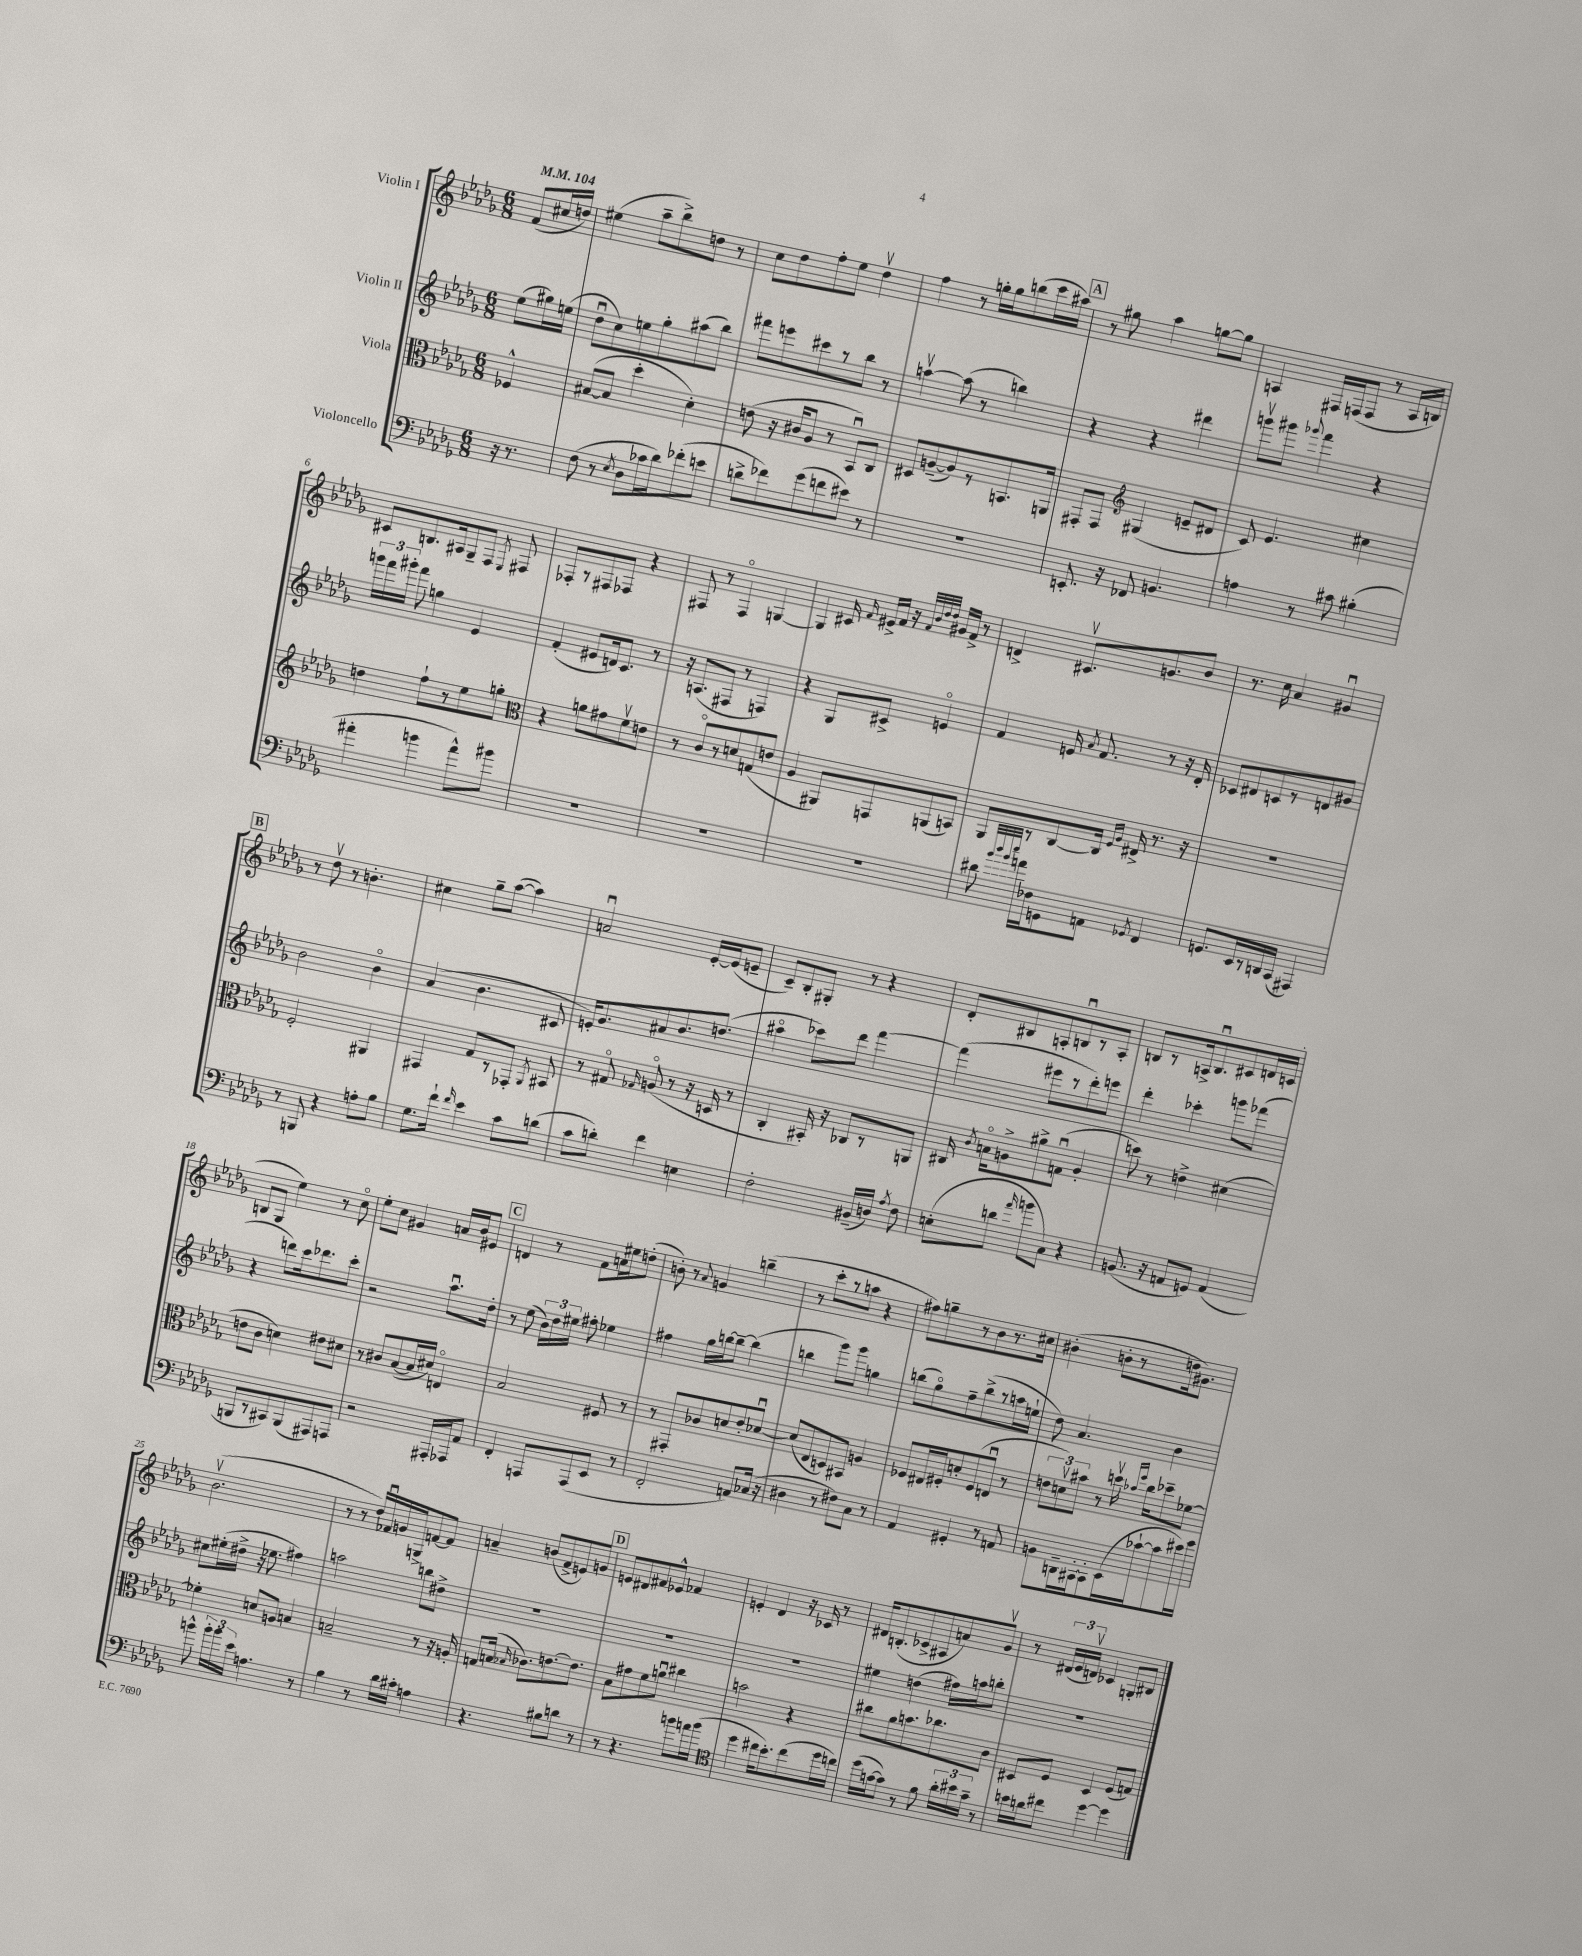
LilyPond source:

<<
\new StaffGroup <<
\new Staff = "s0" \with { instrumentName = "Violin I" } {
    \clef treble \key des \major \numericTimeSignature \time 6/8 \partial 4 \tempo 4 = 104
    \autoBeamOff f'8[( cis''16 d''16]) |
    eis''4( aes''8[-- bes''8->) d''8] r8 |
    c''8[ des''8 f''8-. ees''8] des''4\upbow |
    f''4 r8 g''16[-. g''16 b''8( c'''16 ais''16]) |
    \mark \markup { \box "A" } r8 gis''8 aes''4 g''8[~ g''8] |
    a4 fis16[ f16( f8] r8 a16[ b16]) |
    cis'8[ b8. ais16 ges8-- f8] \acciaccatura { ees8 } fis8 |
    fes8[-. r8 fis8 fes8] r4 |
    fis8 r8 fis4\flageolet g4~ |
    g4 cis'16 \grace { f'16 } eis'16[-> f'16] r16 \grace { f'32[ bes'32 des''32 des''32] } gis'16[ f'16]-> r8 |
    d'4-> cis'8.[\upbow g'8. bes'8] |
    r8. c''16 aes'4 gis'4\downbow |
    \mark \markup { \box "B" } r8 des''8\upbow r8 b'4.-. |
    cis''4 ges''8[-- aes''8]~( aes''4) |
    a'2\downbow ees'16[~-. ees'16( e'8]-- |
    c'8[--) bes8-. gis8]-. r8 r4 |
    des'8[-. bis8 a8-. b8\downbow r8 a8]-. |
    b8[ r8 a16-> b8.\downbow cis'8 d'16 c'16]( |
    b8[ ges8] ees''4) r8 c''8\flageolet |
    ees''8[-. c''8] gis'4 a'16[ bes'16 eis'8] |
    \mark \markup { \box "C" } d'4 r8 f'8[ a'16 eis''16 d''8]-.( |
    b'8-.) r8 \appoggiatura { aes'8 } g'4 b''4--( |
    r8 c'''8[-. r8 a''8] r4 |
    fis''8[) g''8-- r8 bes'8 r8. cis''16] |
    bis'4-.( b'8[-. r8 d''16 gis'8.]) |
    bes'2.\upbow( |
    r8 r8 des''16[) fes'16\downbow g'16 g16-> f'8~ f'8] |
    a'4-- b'8[( f'8-> e'8) g'8] |
    \mark \markup { \box "D" } e'8[ dis'8 fis'8 ees'8]-^ fes'4 |
    e'4-. des'4 r16 ces'16 r8 |
    dis'16[ b8.-.( ces'8-> ais8 a'8) ges'8]\upbow |
    r8 \tuplet 3/2 { dis'16[( ees'16 d'16]\upbow) } ces'4 g8[-. bis8] \bar "|." |
}
\new Staff = "s1" \with { instrumentName = "Violin II" } {
    \clef treble \key des \major \numericTimeSignature \time 6/8 \partial 4
    \autoBeamOff ees''8[( gis''16) e''16]( |
    des''8[\downbow c''8) e''8 ges''8-. ais''8( bes''8]) |
    fis'''8[ e'''8 cis'''8 r8 bes''8] r8 |
    a''4~\upbow a''8( r8 b''4) |
    \mark \markup { \box "A" } r4 r4 dis'''4 |
    g'''8[\upbow gis'''8] \appoggiatura { ges'''8 } f'''4 r4 |
    \tuplet 3/2 { g'''16[ f'''16 gis'''16]-. } f'''8 g''4 ees'4 |
    f'4-.( eis'8[ d'16) c'8.] r8 |
    r16 a8.[( fis8] r8 f4) |
    r4 ges8[ cis'8]-> e'4\flageolet |
    f'4 e'16 \acciaccatura { aes'8 } f'8. r8 r16 des'16-. |
    ces'8[ dis'8 c'8 r8 d'8 gis'8] |
    \mark \markup { \box "B" } bes'2 bes'4\flageolet |
    aes'4( bes'4. cis'8 |
    e'16[-.) ges'8. ais'8 bes'8. d''8.]( |
    ais''4\flageolet ces'''8[) des'''8] f'''4~ |
    f'''4( eis'''8[ r8 des'''8-.) e'''8] |
    des'''4-. ces'''4-. g'''8[ fes'''8]( |
    r4 d'''8[) c'''16 des'''8. c'''8]-. |
    r2 aes''8.[\downbow des''16]-. |
    \mark \markup { \box "C" } r8 ees''8( \tuplet 3/2 { bes'16[) des''16 eis''16] } fis''8-. ees''4 |
    fis''4 ges''16[ b''16~ b''8]~-- b''4( |
    b''4 ges'''8[) ges'''8] g''4 |
    b''8[( ges''8\flageolet) f''8-- b''8->( r8 a''16 e''16]-! |
    des''8) aes'4. bes'4 |
    cis''8[ eis''16-.( dis''16]-> r16 ees''8. fis''4) |
    a''2 b''8[ dis''8]-> |
    R2. |
    \mark \markup { \box "D" } R2. |
    R2. |
    eis''4 d''4( fis''16[) a''16 b''8]-. |
    R2. \bar "|." |
}
\new Staff = "s2" \with { instrumentName = "Viola" } {
    \clef alto \key des \major \numericTimeSignature \time 6/8 \partial 4
    \autoBeamOff fes4-^ |
    bis8[~( bis8] des''4-. des'4-.) |
    e'8( r16 cis'16[ aes8] r8 bes,8[\downbow) c8] |
    dis8[ a8~--( a8) r8 b,8. a,16] |
    \mark \markup { \box "A" } gis,8[-. gis,8] \clef treble gis4( e'8[-- dis'8] |
    c'8) ees'4. cis''4 |
    d''4 f''8[-! r8 ees''8 g''8]-. |
    \clef alto r4 a'8[ gis'8 f'8\upbow e'8] |
    r8 c'8[\flageolet r8 d'8 g8( e'8] |
    aes4 ais,8[) g,8 a,8( b,8]) |
    aes,8[ r8 c8~ c16] \grace { f16[ aes16] } eis16-> r8. r16 |
    R2. |
    \mark \markup { \box "B" } f2-. ais,4 |
    gis,4 ges8[ r8 ges,8]-. \acciaccatura { aes,8 } bis,8 |
    r8 gis8\flageolet \grace { ges16 } a8\flageolet( r8 r16 d16 r8 |
    c4-. bis,16-.) r16 ces8[ r8 a,8] |
    cis16 \acciaccatura { c'8 } b16[\flageolet a8-> ais'8-> g8]\downbow( a4-. |
    d''8) r8 e'4-> dis'4( |
    e'8[ c'8] d'4) eis'8[ dis'8] |
    r8 cis'8[ bes8~( bes16 dis'16]) e4\flageolet |
    \mark \markup { \box "C" } bes2 fis8 r8 |
    r8 gis,8[-. ces'8 d'8 ees'8-. des'8]~\downbow |
    des'8[( ees8 d8) bis,8] a4 |
    fes8[ eis16 fis16-. d'8-. fis8( e8]\downbow r8 |
    \tuplet 3/2 { e'8[ d'8\upbow) bis'8] } r8 d''16\upbow \grace { bes'16[ f''16] } c''16[ des''8-- fes'8]~ |
    fes'4-. d'8[ a8] b4 |
    b2-- r8 r16 a16-. |
    g8[ b16]( \grace { bes16 } ces'8.[) e'8.~ e'8.] |
    \mark \markup { \box "D" } bes8[ gis'8 f'8 a'8]\downbow cis''4 |
    b'2 r4 |
    cis''8[ aes'8 b'8. ces''8. c'8] |
    dis8[ f8] dis4 f8[( g8]) \bar "|." |
}
\new Staff = "s3" \with { instrumentName = "Violoncello" } {
    \clef bass \key des \major \numericTimeSignature \time 6/8 \partial 4
    \autoBeamOff r16 r8. |
    f8( r8 \acciaccatura { ees8 } des8[ ces'16 des'16) fes'8-.( e'8] |
    d'8[-> fes'8) ges'8( f'8 eis'8]) r8 |
    R2. |
    \mark \markup { \box "A" } e,8.-. r16 fes,8 b,4. |
    a4 r8 cis'8 bis4-.( |
    ais'4-. b'4 ais'8[-^) bis'8] |
    R2. |
    R2. |
    R2. |
    dis'8 \grace { bes'32[ des''32 bes'32 ees''32] } a'16[ fes16 g,8 a,8] \acciaccatura { ges,8 } f,4 |
    g,8.[ ees,16 r8 d,16 c,16]( ais,,4) |
    \mark \markup { \box "B" } r8 b,,8 r4 a8[-. bes8] |
    ges8.[ f'16]-! \grace { f'16 } ees'4 c'8[ d'8]( |
    c'8[ d'8]-.) f'4 e4 |
    f2-. bis,16[--( d16]) \acciaccatura { aes8 } f8 |
    e8[-.( d'8] \grace { aes'16 } b'8[ c8]) r4 |
    b,8.( r16 a,8[ g,8]) a,4( |
    b,,8[ r8 cis,8) b,,8( ais,,8) a,,8] |
    r2 ais,,16[-. aes,,16 aes,8] |
    \mark \markup { \box "C" } f,4-. a,,8[ a,,8( ees,8] r8 |
    f,2-. a,8[) ces16]( r16 |
    dis4 r8 fis8[) c8] r8 |
    aes,4 gis,4-. r8 a,8 |
    b,8[ d,16-- cis,16~-. cis,8-. ees,16( ces'16~-! ces'8 eis'16) ges'16] |
    b'8-^ \tuplet 3/2 { b'16[-. b'16 ees'16] } a4. r8 |
    bes4 r8 des'16[ cis'16]-. a4 |
    r4. bis8[ d'8] r8 |
    \mark \markup { \box "D" } r8 r4. b'8[ a'16 b'16]( |
    \clef tenor des''4 cis''16[ bes'8.-.) cis''8( des''16 c''16]) |
    des''16[( g'16~ g'8]) r8 f'8 \tuplet 3/2 { aes'16[-. bis'16 g'16]-- } r8 |
    b'16[ a'16 cis''8] des''4~ des''4 \bar "|." |
}
>>
>>
